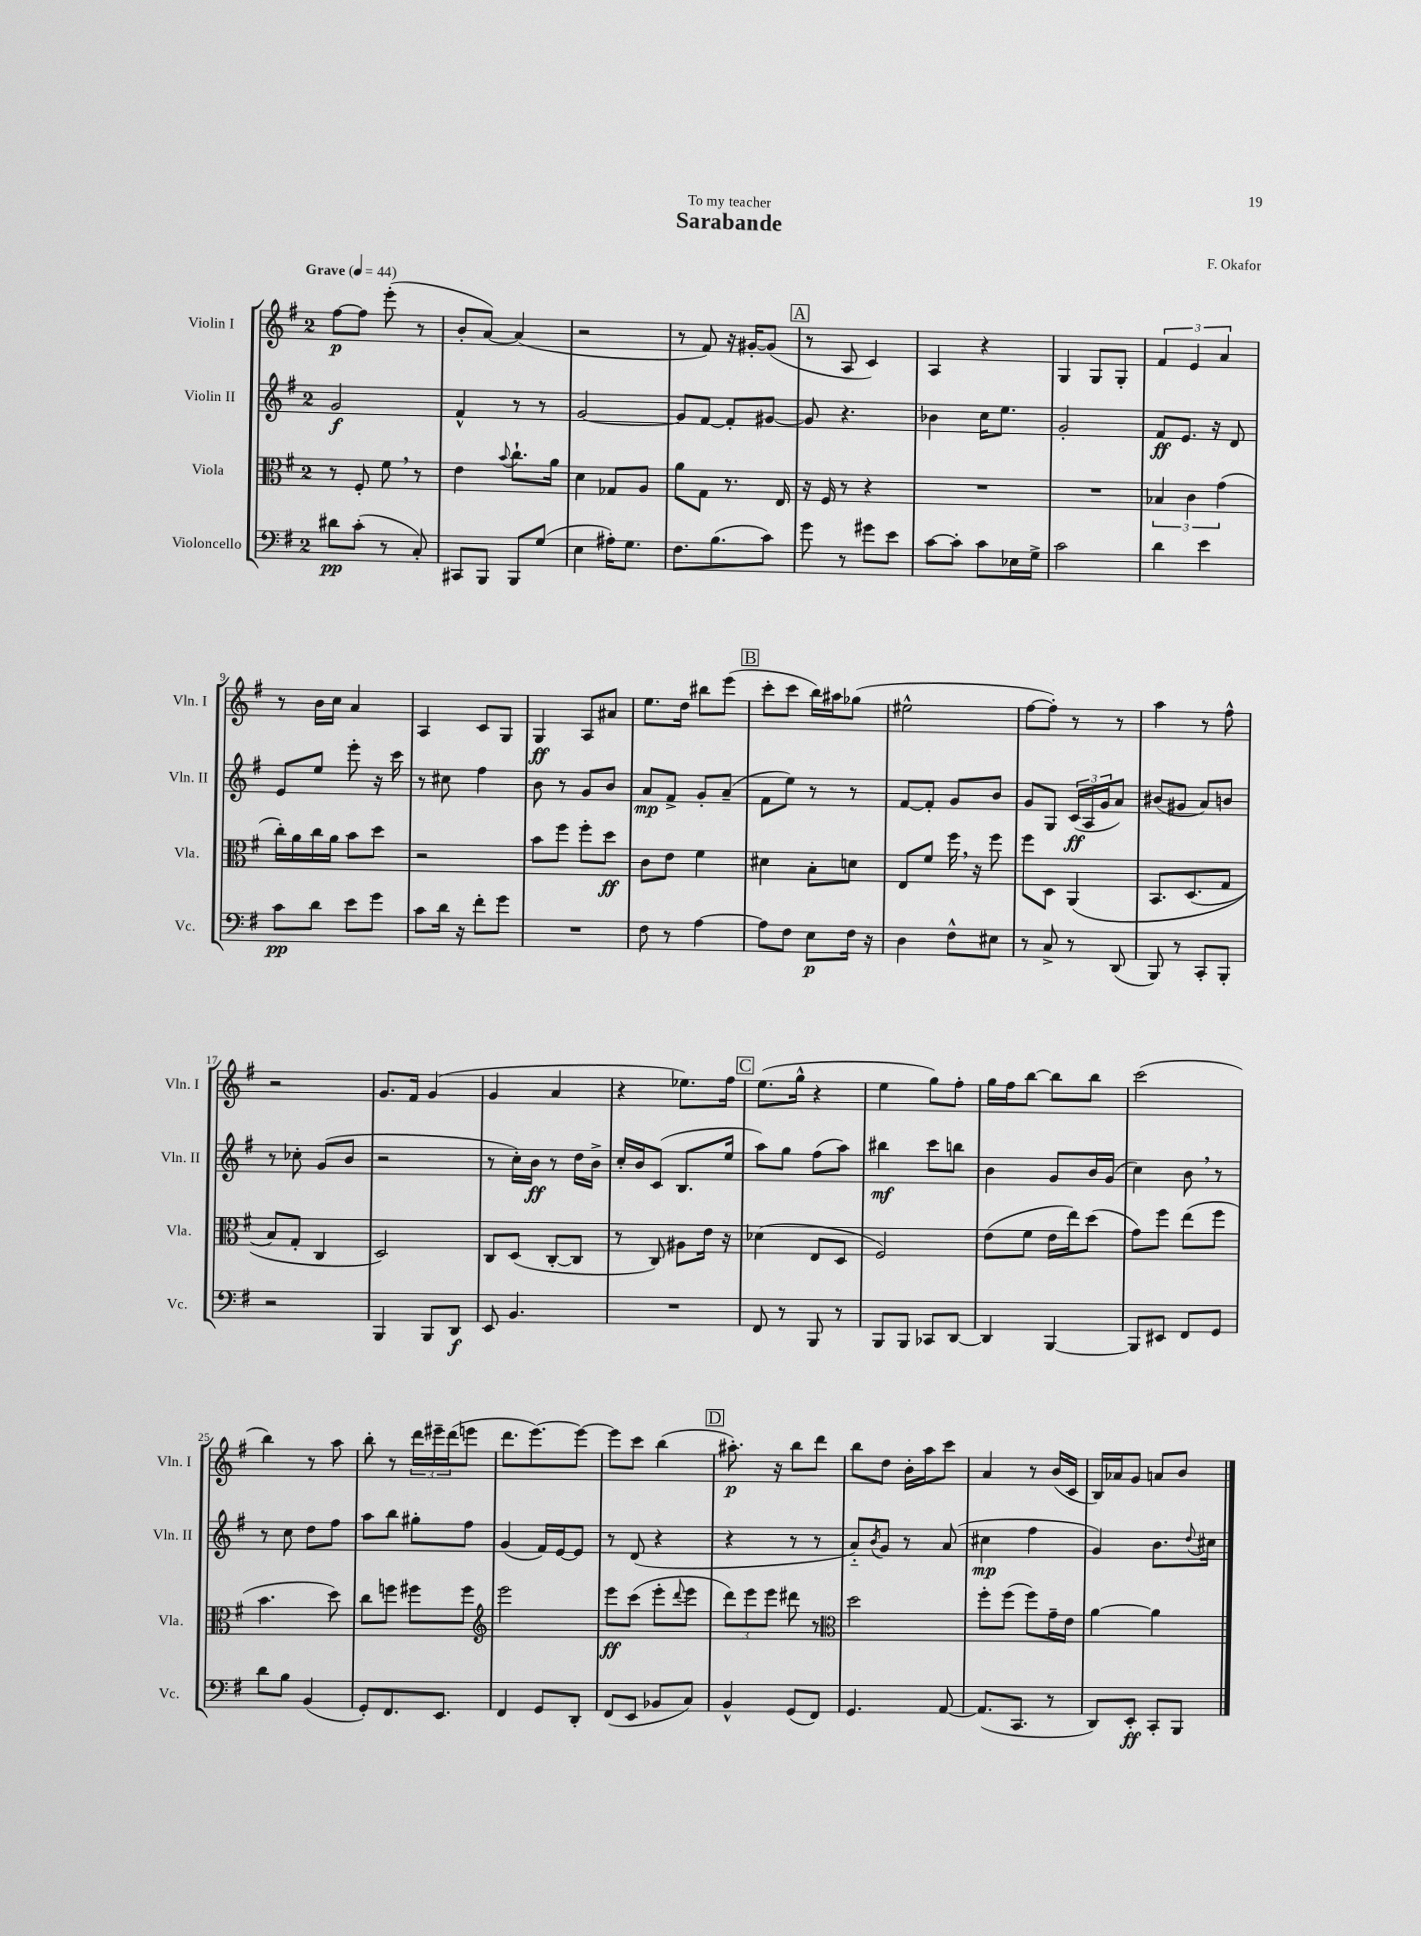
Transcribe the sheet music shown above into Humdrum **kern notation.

**kern	**kern	**kern	**kern
*staff4	*staff3	*staff2	*staff1
*clefF4	*clefC3	*clefG2	*clefG2
*k[f#]	*k[f#]	*k[f#]	*k[f#]
*M2/4	*M2/4	*M2/4	*M2/4
*MM44	*MM44	*MM44	*MM44
8d#	8r	2g	[8ff#
(8c'	8F#'	.	8ff#]
8r	8f#	.	(8eee'
8C')	8r	.	8r
=	=	=	=
8CC#	4e	4f#^^	8b'
8BBB	.	.	[8a)
.	8qqb	.	.
8BBB	8.cc`	8r	(4a]
(8G	.	8r	.
.	16a	.	.
=	=	=	=
4E	4d	[2g	2r
16A#')	8G-	.	.
8.G	.	.	.
.	8A	.	.
=	=	=	=
8.F#	8a	8g]	8r
.	8G	[8f#	8f#)
(8.B	.	.	.
.	8.r	8f#']	16r
.	.	.	[16g#'
8c)	.	[8g#	(8g#]
.	16E	.	.
=	=	=	=
8g	16r	8g#]	8r
.	16F#	.	.
8r	8r	4.r	8A
8g#	4r	.	4c)
8e	.	.	.
=	=	=	=
[8c	2r	4b-	4A
8c']	.	.	.
8c	.	16cc	4r
.	.	8.ee	.
16E-	.	.	.
16G^	.	.	.
=	=	=	=
2c	2r	2g'	4G
.	.	.	8G
.	.	.	8G'
=	=	=	=
4d	6B-	8f#	6f#
.	.	8.e	.
.	6c	.	6e
4e	.	.	.
.	.	16r	.
.	(6g	.	6a
.	.	8d	.
=	=	=	=
8c	16cc')	8e	8r
.	16a	.	.
8d	16cc	8ee	16b
.	16a	.	16cc
8e	8b	8eee'	4a
8g	8dd	16r	.
.	.	16ccc	.
=	=	=	=
8c	2r	8r	4A
16d	.	8cc#	.
16r	.	.	.
8f#'	.	4ff#	8c
8g	.	.	8G
=	=	=	=
2r	8b	8b	4G
.	8ff#	8r	.
.	8ff#'	8g	8A
.	8dd	8b	8a#
=	=	=	=
8F#	8c	8a	8.ee
8r	8e	8f#^	.
.	.	.	16dd
[4A	4f#	8g'	8bb#
.	.	(8a~	(8eee
=	=	=	=
8A]	4d#	8f#	8ccc'
8F#	.	8ee)	8ccc
8E	8B'	8r	16bb)
.	.	.	16aa#
16F#	8d	8r	(8gg-
16r	.	.	.
=	=	=	=
4D	8E	[8f#	2ee#^^
.	8f#	8f#']	.
8F#^^	16ff#	8g	.
.	16r	.	.
8E#	8ff#	8b	.
=	=	=	=
8r	8ff#	8g	[8ff#
8C^	8D	8G	8ff#'])
8r	&(4AA	(24c	8r
.	.	24A	.
.	.	24g	.
(8DD	.	8a)	8r
=	=	=	=
8BBB)	8.BB	(8b#	4aa
8r	.	8g#	.
.	(8.D	.	.
8CC'	.	8a)	8r
8BBB'	8G	8b	8ff#^^
=	=	=	=
2r	8B)	8r	2r
.	8G'	8cc-'	.
.	4C	(8g	.
.	.	8b	.
=	=	=	=
4BBB	2D&)	2r	8.g
.	.	.	16f#
8BBB	.	.	(4g
8DD	.	.	.
=	=	=	=
8EE	8C	8r	4g
4.BB	(8D	16cc')	.
.	.	16b	.
.	[8C'	8r	4a
.	8C]	16dd	.
.	.	16b^	.
=	=	=	=
2r	8r	16cc'	4r
.	.	16b	.
.	8C)	(8c	.
.	8A#	8.B	8.ee-)
.	16e	.	.
.	16r	16ee	16ff#
=	=	=	=
8FF#	(4d-	8aa)	(8.ee
8r	.	8gg	.
.	.	.	16gg^^
8BBB	8E	(8ff#	4r
8r	8D	8aa)	.
=	=	=	=
8BBB	2F#)	4bb#	4ee
8BBB	.	.	.
8CC-	.	8ccc	8gg)
[8DD	.	8bb	8ff#'
=	=	=	=
4DD]	(8e	4b	16gg
.	.	.	16ff#
.	8f#	.	[8bb
[4BBB	16e	8g	8bb]
.	16ee)	.	.
.	(8dd	16b	8bb
.	.	(16g	.
=	=	=	=
8BBB]	8g)	4cc)	(2ccc
8EE#	8ff#	.	.
8FF#	(8ee	8b	.
8GG	8ff#	8r	.
=	=	=	=
8d	4.b	8r	4bb)
8B	.	8cc	.
(4BB	.	8dd	8r
.	8dd)	8ff#	8aa
=	=	=	=
8GG')	8cc	8aa	8bb'
8.FF#	8ff	8bb	8r
.	8ff#	8gg#'	24ddd
.	.	.	24eee#~
8.EE	.	.	.
.	.	.	(24ddd
.	8ff#	8ff#	8eee
=	=	=	=
*	*clefG2	*	*
4FF#	2eee	(4g	8.ddd
.	.	.	[8.eee)
8GG	.	16f#)	.
.	.	[16e	.
8DD'	.	8e]	8eee_
=	=	=	=
(8FF#	8eee	8r	8eee]
8EE	(8ccc	(8d	8ccc
8BB-	8eee'	4r	(4bb
.	8qqddd	.	.
8C)	8eee	.	.
=	=	=	=
4BB^^	12ddd)	4r	8.aa#')
.	12eee	.	.
.	12eee	.	.
.	.	.	16r
(8GG	8ddd#	8r	8bb
8FF#)	8r	8r	8ddd
=	=	=	=
*	*clefC3	*	*
4.GG	2dd	8a'~)	8bb
.	.	8qb	.
.	.	8g	8dd
.	.	8r	16b'
.	.	.	16aa
[8AA	.	(8a	8ccc
=	=	=	=
(8.AA]	8ff#'	4cc#	4a
.	(8ff#	.	.
8.CC	.	.	.
.	8ff#)	4ff#	8r
8r	16g~	.	(16b
.	16e	.	16c
=	=	=	=
8DD)	[4a	4g)	16B)
.	.	.	16a-
8EE'	.	.	8g
8CC'	4a]	8.b	8a
8BBB	.	.	8b
.	.	8qqdd	.
.	.	16cc#	.
==	==	==	==
*-	*-	*-	*-
